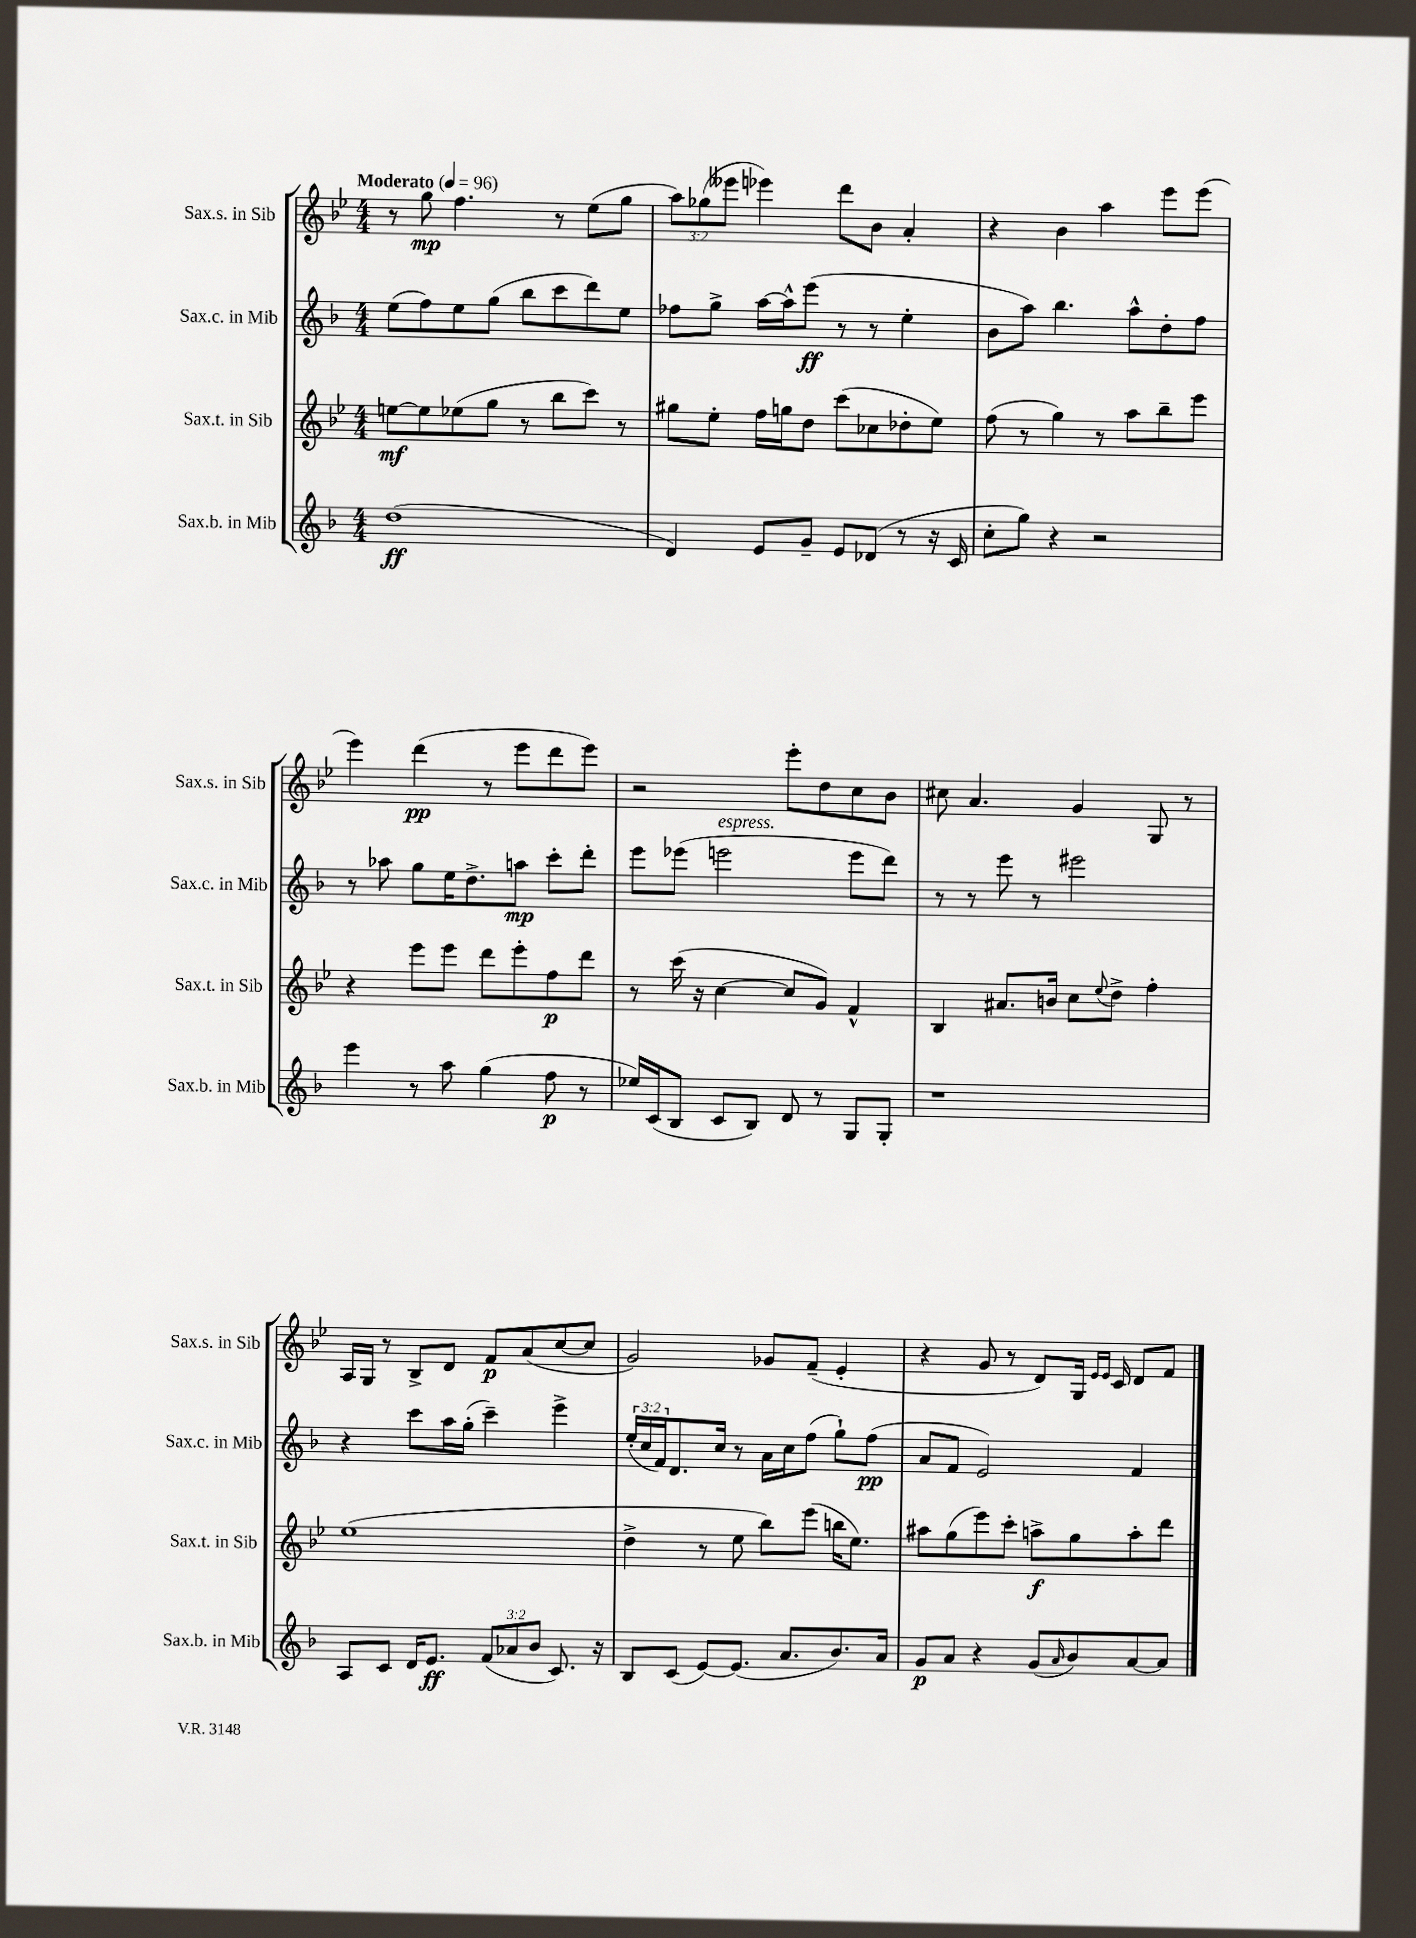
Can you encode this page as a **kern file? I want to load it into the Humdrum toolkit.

**kern	**kern	**kern	**kern
*staff4	*staff3	*staff2	*staff1
*clefG2	*clefG2	*clefG2	*clefG2
*k[b-]	*k[b-e-]	*k[b-]	*k[b-e-]
*M4/4	*M4/4	*M4/4	*M4/4
*MM96	*MM96	*MM96	*MM96
(1dd	[8ee	(8ee	8r
.	8ee]	8ff)	8gg
.	(8ee-	8ee	4.ff
.	8gg	(8gg	.
.	8r	8bb-	.
.	8bb-	8ccc	8r
.	8ccc)	8ddd)	(8ee-
.	8r	8ee	8gg
=	=	=	=
4d)	8gg#	8ff-	12aa)
.	.	.	(12gg-
.	8ee-'	8gg^	.
.	.	.	12eee--
8e	16ff	[16aa	4eee-)
.	16gg	16aa^^]	.
8g~	8dd	(8eee	.
8e	(8ccc	8r	8ddd
(8d-	8cc-	8r	8b-
8r	8dd-'	4ee'	4a'
16r	8ee-)	.	.
16c	.	.	.
=	=	=	=
8cc'	(8ff	8b-	4r
8gg)	8r	8aa)	.
4r	4gg)	4.bb-	4b-
2r	8r	.	4aa
.	8aa	8aa^^	.
.	8bb-~	8dd'	8eee-
.	8eee-	8ff	(8eee-
=	=	=	=
4eee	4r	8r	4eee-)
.	.	8aa-	.
8r	8eee-	8gg	(4ddd
8aa	8eee-	16ee	.
.	.	8.dd^	.
(4gg	8ddd	.	8r
.	8eee-'	8aa	8eee-
8ff	8ff	8ccc'	8ddd
8r	8ddd	8ddd'	8eee-)
=	=	=	=
16ee-)	8r	8eee	2r
(16c	.	.	.
8B-	(16ccc	(8eee-	.
.	16r	.	.
8c	[4cc	2eee	.
8B-)	.	.	.
8d	8cc]	.	8eee-'
8r	8g)	.	8dd
8G	4f^^	8eee	8cc
8G'	.	8ddd)	8b-
=	=	=	=
1r	4B-	8r	8cc#
.	.	8r	4.a
.	8.a#	8eee	.
.	.	8r	.
.	16b	.	.
.	8cc	2eee#	4g
.	8qqee-	.	.
.	8dd^	.	.
.	4ff'	.	8G
.	.	.	8r
=	=	=	=
8A	(1ee-	4r	16A
.	.	.	16G
8c	.	.	8r
16d	.	8ccc	8B-^
8.e	.	.	.
.	.	16aa	8d
.	.	(16gg'	.
(12f	.	4ccc~)	8f
12a-	.	.	.
.	.	.	(8a
12b-	.	.	.
8.c)	.	4eee^	[8cc
.	.	.	8cc]
16r	.	.	.
=	=	=	=
8B-	4dd^	(24ee'	2g)
.	.	24cc	.
.	.	24f)	.
(8c	.	8.d	.
[8e)	8r	.	.
.	.	16cc	.
(8.e]	8ee-	8r	.
.	8bb-)	16a	8g-
8.a	.	16cc	.
.	(8eee-	(8ff	(8f~
8.b-)	16bb	8gg`)	4e-'
.	8.ee-)	.	.
.	.	(8ff	.
16a	.	.	.
=	=	=	=
8g	8aa#	8a	4r
8a	(8gg	8f	.
4r	8eee-)	2e)	8g
.	8ccc'	.	8r
(8g	8aa^	.	8d)
16qqa	.	.	.
8b-)	8gg	.	16G
.	.	.	16qqe-
.	.	.	16qqe-
.	.	.	16c
[8a	8aa'	4f	8d
8a]	8ddd	.	8f
==	==	==	==
*-	*-	*-	*-
